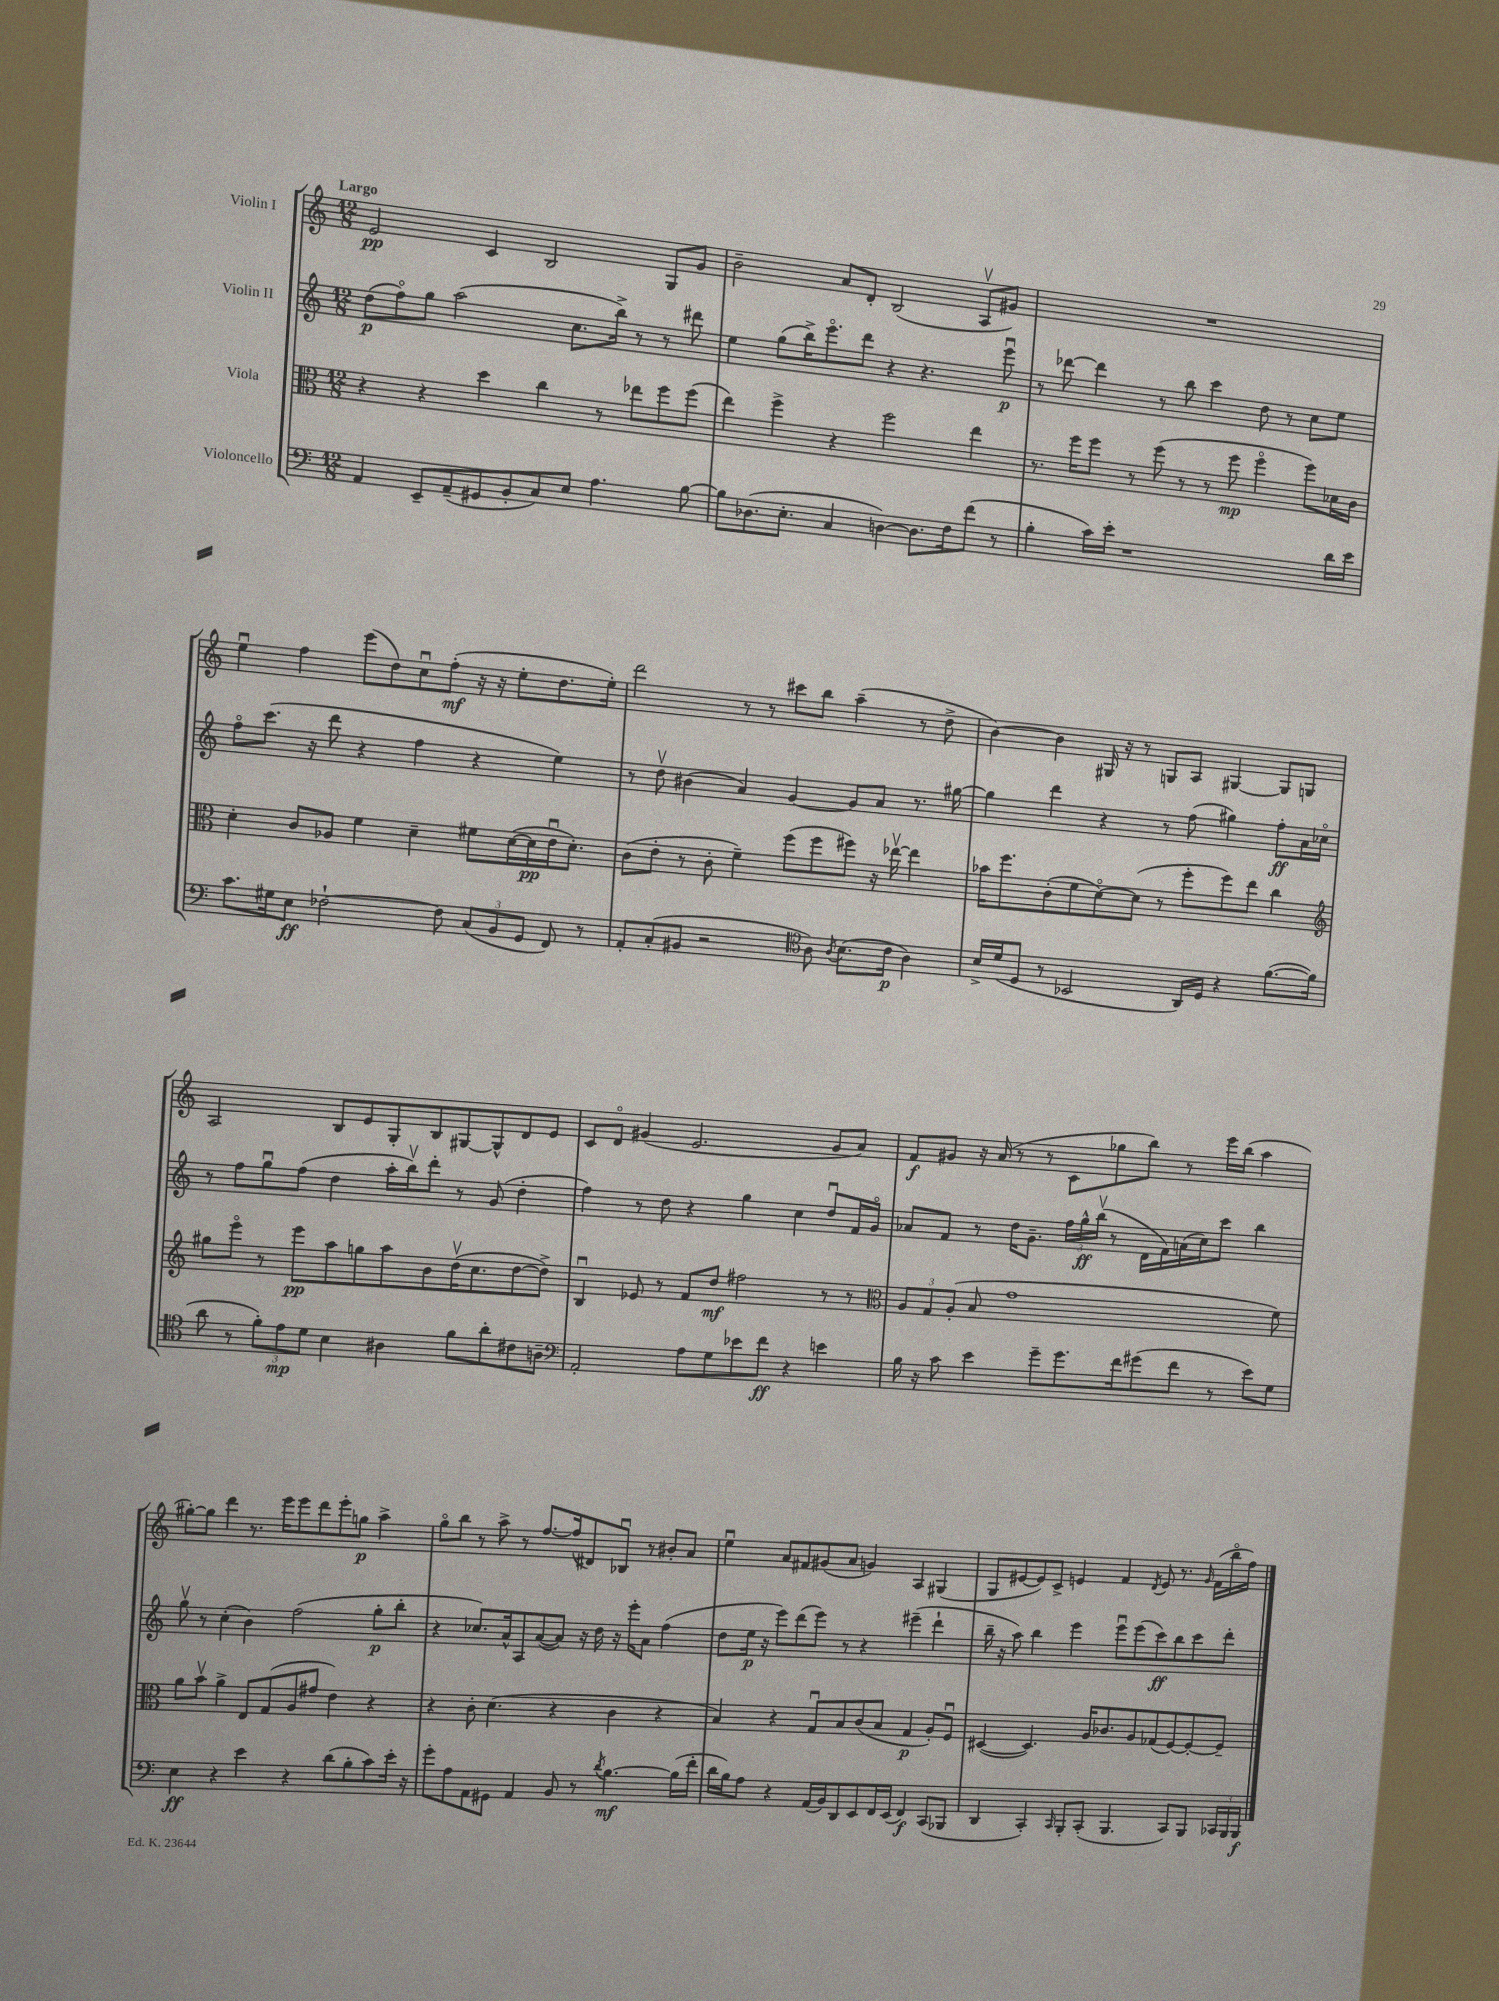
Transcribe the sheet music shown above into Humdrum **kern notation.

**kern	**kern	**kern	**kern
*staff4	*staff3	*staff2	*staff1
*clefF4	*clefC3	*clefG2	*clefG2
*k[]	*k[]	*k[]	*k[]
*M12/8	*M12/8	*M12/8	*M12/8
4AA	4r	(8dd	2e
.	.	8ffo)	.
8EE~	4r	8gg	.
(8AA~	.	(2aa	.
8GG#	4dd	.	4c
8BB'	.	.	.
8C)	4cc	.	2B
8E	.	8.cc	.
4.A	8r	.	.
.	.	16bb^)	.
.	8ee-	8r	.
.	8ff	8r	8G
[8B	(8ff	8ddd#	8g
=	=	=	=
8B]	4ee)	4ee	2b~
(8.D-	.	.	.
.	4ff^	(8gg	.
8.E'	.	.	.
.	.	16bb^)	.
.	.	8.eeeo	.
4C	4r	.	8a
.	.	8ddd	8d'
[4D)	2ff	4r	(2B
8.D]	.	4.r	.
16F	.	.	.
(8f	4ee	.	8Av
8r	.	8eeeu	8g#)
=	=	=	=
4B'	8.r	8r	1.r
.	.	[8ddd-	.
.	16ff	.	.
16c)	8ff	4ddd-]	.
16e'	.	.	.
1r	8r	.	.
.	(8ff	8r	.
.	8r	8bb	.
.	8r	4ccc	.
.	8ff	.	.
.	4ffo	8dd	.
.	.	8r	.
.	8ff)	8cc	.
16d	16d-	8ee	.
16e	16c	.	.
=	=	=	=
8.c	4d'	8ffo	4eeu
.	.	(8.ccc	.
16G#	.	.	.
8E	8c	.	4ff
.	.	16r	.
[2F-`	8A-	8ddd	.
.	4f	4r	(8eee
.	.	.	8dd)
.	4d~	4ff	8ccu
8F-]	.	.	(8ff'
(12C	8f#	4r	16r
.	.	.	16r
12BB	.	.	.
.	([16d	.	8ee'
12GG	.	.	.
.	16d]	.	.
8FF)	16eu	4ee)	8.dd
.	8.d')	.	.
8r	.	.	.
.	.	.	16ee')
=	=	=	=
8AA'	(8c	8r	2ddd
(8C'	8e'	8ddv	.
8BB#	8r	(4b#	.
2r	8c'	.	.
.	4f~)	4a)	8r
.	.	.	8r
.	(8ff	[4g	8ccc#
*clefC4	*	*	*
8A)	8ff	.	8bb
8qA	.	.	.
(8.B	8ff#)	8g]	(4aa~
.	16r	8a	.
16c	[16ee-v	.	.
4A)	4ee-]	8.r	8r
.	.	.	8dd^
.	.	[16gg#	.
=	=	=	=
16B^	16b-	4gg#]	[4b)
(16d	8.ff	.	.
8D	.	.	.
8r	(8c'	4ddd	4b]
2BB-	8f	.	.
.	[8do)	4r	16G#
.	.	.	16r
.	(8d]	.	8r
.	8r	8r	8G
16AA)	8ff'	(8ff	8A
16D	.	.	.
4r	8ff)	4gg#)	[4G#
.	8ee	.	.
([8.f	4cc	8ff'	8G#]
.	.	16a	8G
16f]	.	16cc-o	.
=	=	=	=
*	*clefG2	*	*
8a	8gg#	8r	2A
8r	8eeeo	8ff	.
12f')	8r	8ggu	.
12e	.	.	.
.	8eee	(8ff	.
12d	.	.	.
4B	8aa	4dd	8B
.	8gg	.	8e
4A#	8aa	16aa'	8G'
.	.	16bbv)	.
.	8b	8ddd'	8B
8f	(16ddv	8r	[8G#
.	8.cc	.	.
8a'	.	(8g	8G#^^]
8c#	[8dd	4dd'	8d
8A~	8dd^])	.	8e
=	=	=	=
*clefF4	*	*	*
2AA'	4Bu	4ff)	8c
.	.	.	8do
.	8e-	8r	(4g#
.	8r	8dd	.
8A	8f	4r	2.e
8G	8dd	.	.
8e-	2ff#	4gg	.
8f	.	.	.
4r	.	4cc	.
4e	8r	8ddu	8g#
.	8r	16f	8a)
.	.	16go	.
=	=	=	=
*	*clefC3	*	*
16B	12A	8a-	8f
16r	.	.	.
.	12G	.	.
8c	.	8f	8g#
.	(12A'	.	.
4e	8B	8r	16r
.	.	.	(16a
.	1g	16dd	8r
.	.	8.g~	.
8g~	.	.	8r
8.g	.	24ff	8c
.	.	24gg^^	.
.	.	(24bbv	.
.	.	8r	8gg-
16f	.	.	.
(8g#	.	16d	8bb)
.	.	16f)	.
8f	.	(16a	8r
.	.	16cc)	.
8r	.	8ccc	16eee
.	.	.	(16bb
8e)	.	4bb	4aa
8G	8f)	.	.
=	=	=	=
4E	8a	8ggv	[8gg#')
.	8bv	8r	8gg#]
4r	4a^	(4cc'	4ddd
4e	8E	4b)	8.r
.	(8G	.	.
.	.	.	16eee
4r	8A	(2ff	8eee
.	8g#	.	8ddd
(8d	4e)	.	8eee'
8B'	.	.	8gg
8c)	4r	8gg'	4aa^
16e'	.	8bb'	.
16r	.	.	.
=	=	=	=
8g'	4r	4r	8ggo
8A	.	.	8bb
8AA	8c'	8.cc-)	8r
8GG#	(4.d	.	8aa^
.	.	16a^^	.
4AA	.	8A	8r
.	.	([8a	[8.ff
8BB	4r	8a])	.
.	.	.	(16ff]
8r	.	16r	8d#)
.	.	16dd	.
8qd	.	.	.
[4.B	4c	16r	8B-u
.	.	16eee'	.
.	.	8a	8r
.	4r	(4ff	8b#'
(16B]	.	.	8a
16f'	.	.	.
=	=	=	=
16d	4B)	8dd	4eeu
16B)	.	.	.
8A	.	16ee	.
.	.	16r	.
4r	4r	8eee)	8a
.	.	(8ddd	8f#
(16AA	8Gu	8eee)	(8g#
16BB)	.	.	.
8DD	8B	8r	8a
8EE	(8c	4r	4g)
16FF	8B	.	.
(16EE	.	.	.
4FF)	4G	(4eee#~	4A
(8CC	8A')	4ddd`	(4G#
8BBB-	8Fu	.	.
=	=	=	=
4DD	([4D#	16bb~	8G
.	.	16r	.
.	.	8aa)	[8e#
4CC')	4.D#])	4bb	8e#])
.	.	.	8c^
16qqCC	.	.	.
8BBB'	.	4eee	4e
(8CC'	16A	.	.
.	8.c-	.	.
4.BBB	.	8eeeu	4f
.	8A	(8eee	.
.	.	.	8qd
.	(8G-	8ccc)	8e
8CC)	[8F)	8bb	8.r
8BBB	8F'_	8ccc	.
.	.	.	16qqg
.	.	.	(16f
24CC-	8F~]	8ddd'	16bbo
24BBB	.	.	.
.	.	.	16ff)
24BBB	.	.	.
==	==	==	==
*-	*-	*-	*-
